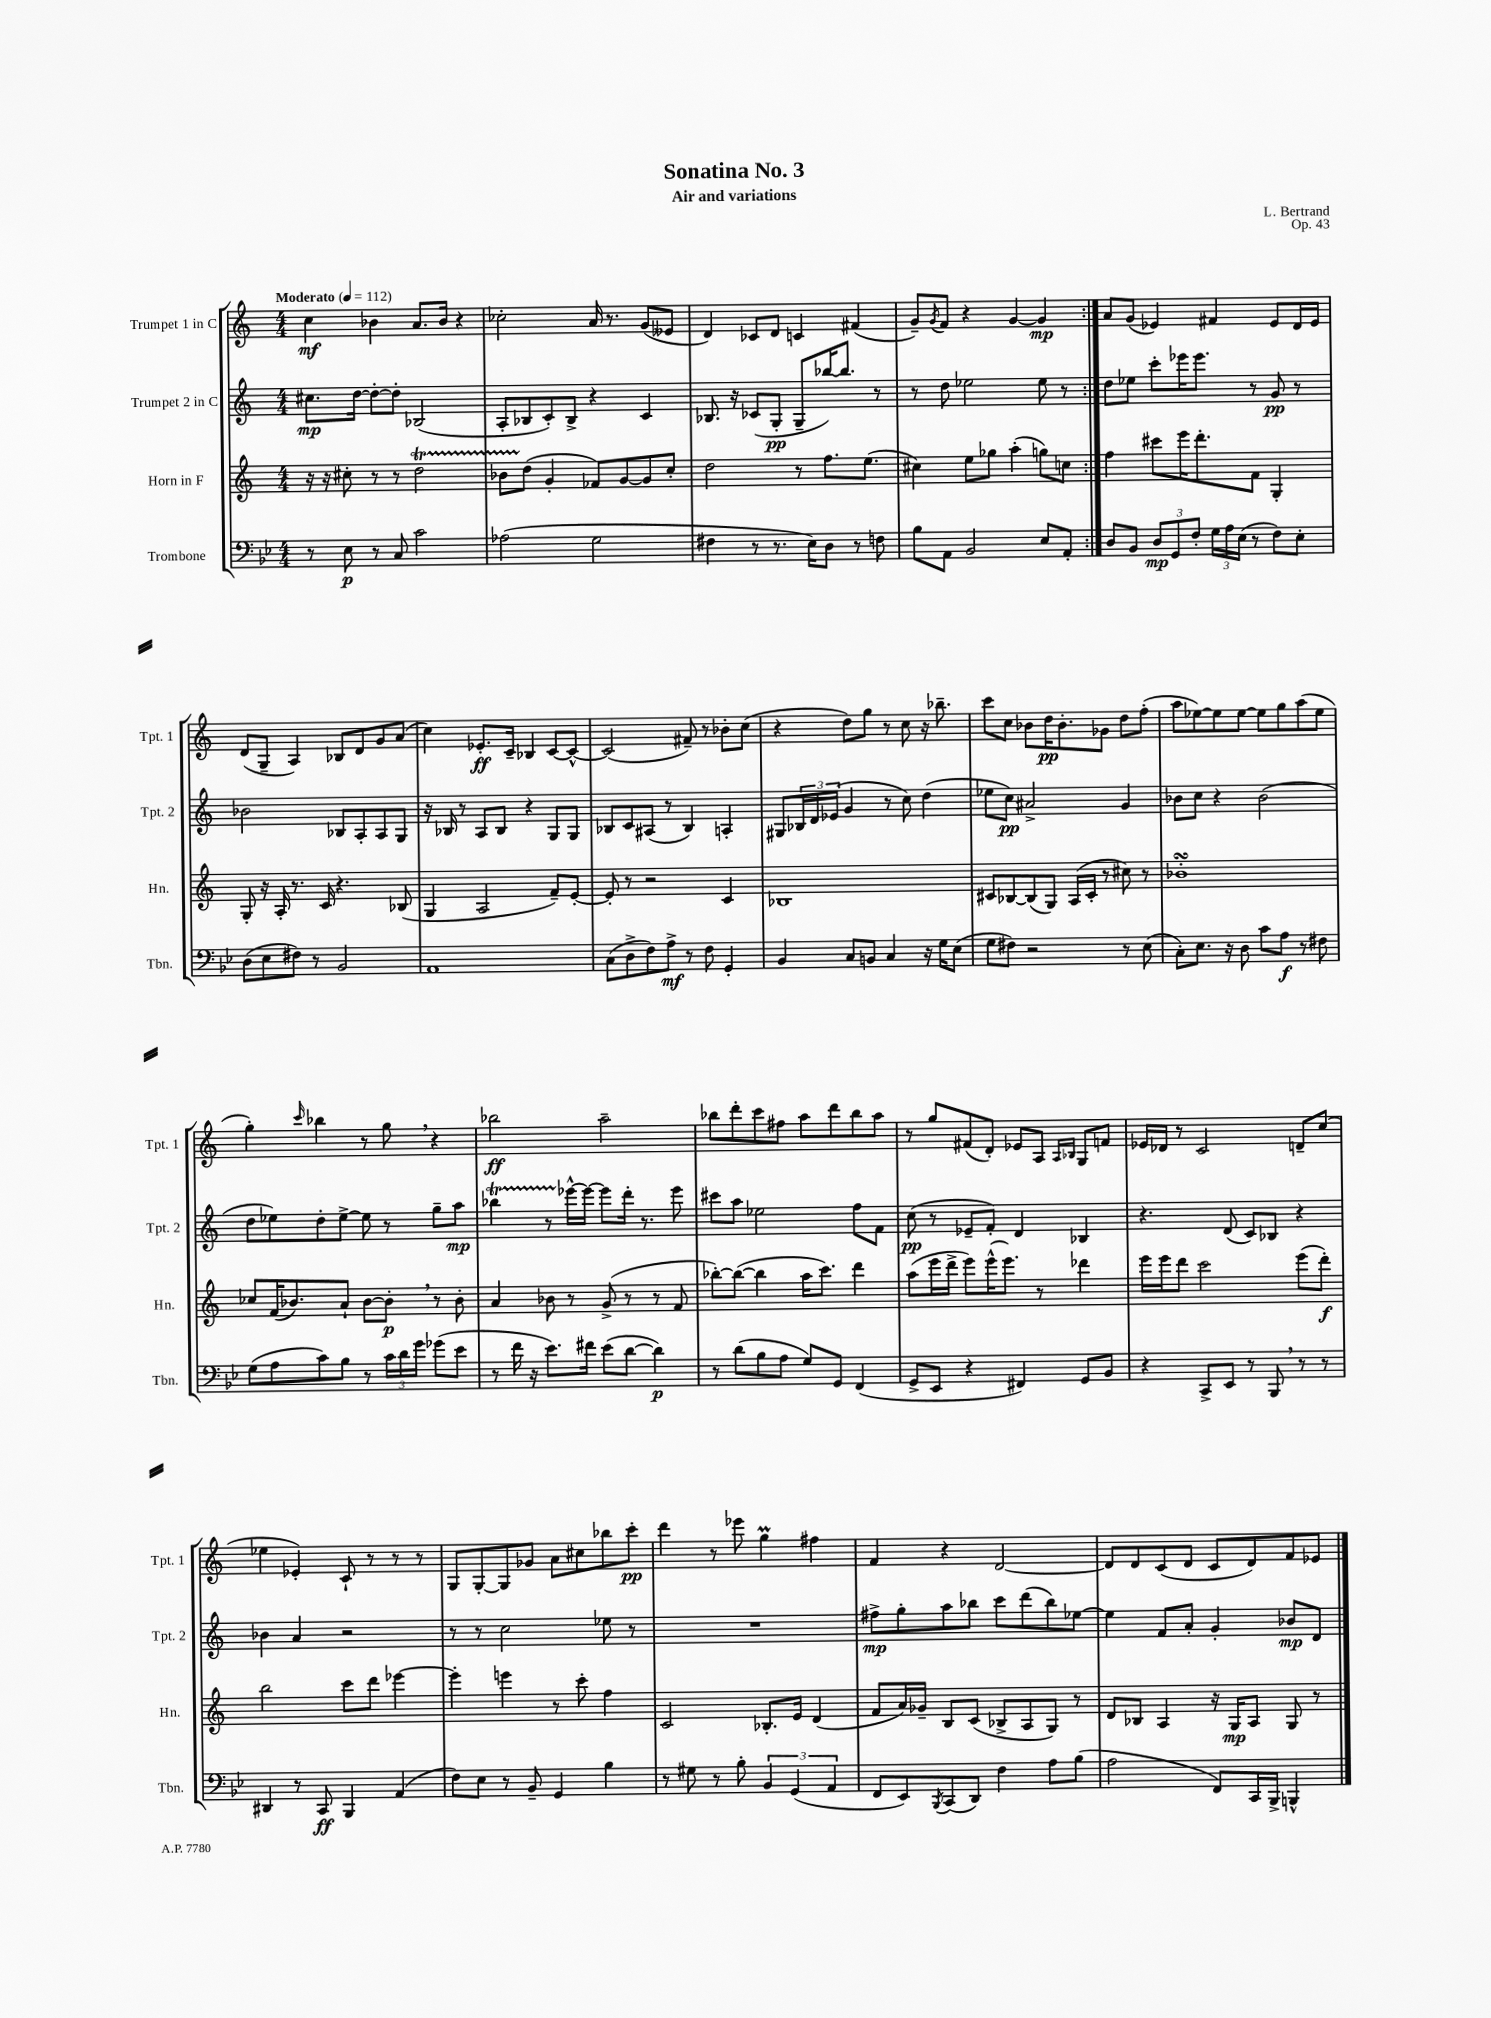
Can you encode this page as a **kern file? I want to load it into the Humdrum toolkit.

**kern	**dynam	**kern	**dynam	**kern	**dynam	**kern	**dynam
*part4	*part4	*part3	*part3	*part2	*part2	*part1	*part1
*staff4	*staff4	*staff3	*staff3	*staff2	*staff2	*staff1	*staff1
*I"Trombone	*	*I"Horn in F	*	*I"Trumpet 2 in C	*	*I"Trumpet 1 in C	*
*I'Tbn.	*	*I'Hn.	*	*I'Tpt. 2	*	*I'Tpt. 1	*
*clefF4	*	*clefG2	*	*clefG2	*	*clefG2	*
*k[b-e-]	*	*k[]	*	*k[]	*	*k[]	*
*M4/4	*	*M4/4	*	*M4/4	*	*M4/4	*
*MM112	*	*MM112	*	*MM112	*	*MM112	*
=1	=1	=1	=1	=1	=1	=1	=1
!	!	!	!	!	!	!LO:TX:a:B:t=Moderato	!
8r	.	16r	.	8.cc#X\L	mp	4cc\	mf
.	.	16r	.	.	.	.	.
8E-\	p	8cc#X'\	.	.	.	.	.
.	.	.	.	[16dd\Jk	.	.	.
8r	.	8r	.	8dd'\L_	.	4b-X\	.
8C/	.	8r	.	8dd'\J]	.	.	.
2c\	.	2ddT\	.	(2B-X/	.	8.a/L	.
.	.	.	.	.	.	16b-/Jk	.
.	.	.	.	.	.	4r	.
=2	=2	=2	=2	=2	=2	=2	=2
(2A-X\	.	8b-XTTT\L	.	8A'/L	.	2cc-X'\	.
.	.	(8dd\J	.	8B-X/	.	.	.
.	.	4g'/	.	8c'/)	.	.	.
.	.	.	.	8B-^/J	.	.	.
2G\	.	8f-X/L)	.	4r	.	16a/	.
.	.	.	.	.	.	8.r	.
.	.	[8g/	.	.	.	.	.
.	.	8g/]	.	4c/	.	(8g/L	.
.	.	8cc'/J	.	.	.	8e--X/J	.
=3	=3	=3	=3	=3	=3	=3	=3
4F#X\	.	2dd\	.	8.B-X/	.	4d/)	.
.	.	.	.	16r	.	.	.
8r	.	.	.	(8c-X/L	.	8c-X/L	.
8.r	.	.	.	8G'/J	pp	8d/J	.
.	.	8r	.	8G~/L	.	4cn/	.
16E-\KL)	.	.	.	.	.	.	.
8D\J	.	8.ff\L	.	[16bb-X/K)	.	.	.
.	.	.	.	8.bb-/J]	.	.	.
8r	.	.	.	.	.	(4f#X/	.
.	.	(8.ee\J	.	.	.	.	.
8Fn\	.	.	.	8r	.	.	.
=4	=4	=4	=4	=4	=4	=4	=4
8B-\L	.	4cc#X\)	.	8r	.	8g~/L)	.
.	.	.	.	.	.	8qg/	.
8AA\J	.	.	.	8dd\	.	8f/J	.
2BB-/	.	8ee\L	.	2ee-X\	.	4r	.
.	.	8gg-X\J	.	.	.	.	.
.	.	(4aa'\	.	.	.	[4g/	.
8E-/L	.	8ggn\L)	.	8ee-\	.	4g/]	mp
8AA'/J	.	8ccn\J	.	8r	.	.	.
=5:|!	=5:|!	=5:|!	=5:|!	=5:|!	=5:|!	=5:|!	=5:|!
8D/L	.	4ff\	.	8dd\L	.	8a/L	.
8BB-/J	.	.	.	8ee-X\J	.	(8g/J	.
12D/L	mp	8ccc#X\L	.	8ccc'\L	.	4e-X/)	.
12GG/	.	.	.	.	.	.	.
.	.	16eee\K	.	16eee-X\K	.	.	.
12F'/J	.	.	.	.	.	.	.
.	.	8.ddd'\	.	8.eee-\J	.	.	.
24G\LL	.	.	.	.	.	4f#X/	.
24A\	.	.	.	.	.	.	.
(24E-\JJ	.	.	.	.	.	.	.
8r	.	8f\J	.	8r	.	.	.
8F\L)	.	4G'/	.	8g/	pp	8e-/L	.
8E-'\J	.	.	.	8r	.	16d/L	.
.	.	.	.	.	.	16e-/JJ	.
!!LO:LB:g=z
=6	=6	=6	=6	=6	=6	=6	=6
(8D\L	.	8G'/	.	2b-X\	.	(8d/L	.
8E-\	.	16r	.	.	.	8G~/J	.
.	.	16A'/	.	.	.	.	.
8F#X\J)	.	8.r	.	.	.	4A/)	.
8r	.	.	.	.	.	.	.
.	.	16c/	.	.	.	.	.
2BB-/	.	4.r	.	8B-X/L	.	8B-X/L	.
.	.	.	.	8A'/	.	8d/	.
.	.	.	.	8A/	.	8g/	.
.	.	(8B-X/	.	8G/J	.	(8a/J	.
=7	=7	=7	=7	=7	=7	=7	=7
1AA	.	4G/	.	16r	.	4cc\)	.
.	.	.	.	16B-X/	.	.	.
.	.	.	.	8r	.	.	.
.	.	2A/	.	8A/L	.	8.e-X'/L	ff
.	.	.	.	8B-/J	.	.	.
.	.	.	.	.	.	16c~/Jk	.
.	.	.	.	4r	.	4B-X/	.
.	.	8f~/L)	.	8G/L	.	[8c/L	.
.	.	[8e'/J	.	8G/J	.	8c^^/J_	.
=8	=8	=8	=8	=8	=8	=8	=8
(8C\L	.	8e'/]	.	8B-X/L	.	(2c/]	.
8D^\	.	8r	.	8c/	.	.	.
8F\)	.	2r	.	(8A#X/J	.	.	.
8A^\J	mf	.	.	8r	.	.	.
8r	.	.	.	4B-/)	.	8f#X~/)	.
8F\	.	.	.	.	.	8r	.
4GG'/	.	4c/	.	4An'/	.	8b-X'\L	.
.	.	.	.	.	.	(8cc\J	.
=9	=9	=9	=9	=9	=9	=9	=9
4BB-/	.	1B-X	.	8G#X/L	.	4r	.
.	.	.	.	24B-X/L	.	.	.
.	.	.	.	24d/	.	.	.
.	.	.	.	(24e-X/JJ	.	.	.
8C/L	.	.	.	4g/	.	8dd\L)	.
8BBn/J	.	.	.	.	.	8gg\J	.
4C/	.	.	.	8r	.	8r	.
.	.	.	.	8cc\)	.	8cc\	.
16r	.	.	.	(4dd\	.	16r	.
16G\KL	.	.	.	.	.	8.bb-X~\	.
(8E-\J	.	.	.	.	.	.	.
=10	=10	=10	=10	=10	=10	=10	=10
8G\L	.	8c#X/L	.	8ee-X\L	.	8ccc\L	.
8F#X\J)	.	[8B-X/	.	8cc\J)	pp	8cc\J	.
2r	.	(8B-/]	.	2a#X^/	.	8b-X\L	.
.	.	8G/J)	.	.	.	16dd\K	pp
.	.	.	.	.	.	8.b-'\	.
.	.	(16A/LL	.	.	.	.	.
.	.	16c#'/JJ	.	.	.	.	.
.	.	8r	.	.	.	8g-X\J	.
8r	.	8cc#X\)	.	4g/	.	8dd\L	.
(8E-\	.	8r	.	.	.	(8ff'\J	.
=11	=11	=11	=11	=11	=11	=11	=11
8C'\L)	.	1b-XsSSs'	.	8b-X\L	.	8aa\L	.
8.E-\J	.	.	.	8cc\J	.	[8ee-X\)	.
.	.	.	.	4r	.	8ee-\]	.
16r	.	.	.	.	.	.	.
8D\	.	.	.	.	.	[8ee-\J	.
8c\L	.	.	.	(2b-\	.	8ee-\L]	.
8A\J	f	.	.	.	.	8gg\	.
8r	.	.	.	.	.	(8aa\	.
8F#X\	.	.	.	.	.	8ee-\J	.
!!LO:LB:g=z
=12	=12	=12	=12	=12	=12	=12	=12
(8G\L	.	8cc-X/L	.	8dd\L	.	4gg'\)	.
8A\	.	(16f/K	.	8ee-X\)	.	.	.
.	.	8.b-X/)	.	.	.	.	.
.	.	.	.	.	.	16qqccc/	.
8c\)	.	.	.	8dd'\	.	4bb-X\	.
8B-\J	.	8a`/J	.	[8ee-^\J	.	.	.
8r	.	[8b-\L	.	8ee-\]	.	8r	.
24c\LL	.	8b-',\J]	p	8r	.	8gg,\	.
24d\	.	.	.	.	.	.	.
24g\JJ	.	.	.	.	.	.	.
(8g-X\L	.	8r	.	8gg~\L	.	4r	.
8e-\J	.	8b-'\	.	8aa\J	mp	.	.
=13	=13	=13	=13	=13	=13	=13	=13
8r	.	4a/	.	4bb-XT\	.	2bb-X\	ff
16f\	.	.	.	.	.	.	.
16r	.	.	.	.	.	.	.
8.e-\L)	.	8b-X\	.	8r	.	.	.
.	.	8r	.	[16eee-X^^\LL	.	.	.
16f#X\Jk	.	.	.	16eee-\JJ_	.	.	.
(8e-\L	.	(8g^/	.	8eee-\L]	.	2aa~\	.
[8d\J	.	8r	.	16ddd'\Jk	.	.	.
.	.	.	.	8.r	.	.	.
4d\])	p	8r	.	.	.	.	.
.	.	8f/	.	8eee-\	.	.	.
=14	=14	=14	=14	=14	=14	=14	=14
8r	.	[8bb-X'\L)	.	8ccc#X\L	.	8bb-X\L	.
(8d\L	.	(8bb-\J_	.	8aa\J	.	8ddd'\	.
8B-\	.	4bb-\]	.	2ee-X\	.	8ccc\	.
8A\J	.	.	.	.	.	8ff#X\J	.
8G/L)	.	16aa\KL	.	.	.	8aa\L	.
.	.	8.ccc\J)	.	.	.	.	.
8GG/J	.	.	.	.	.	8ddd\	.
(4FF/	.	4ddd\	.	8ff\L	.	8bb-\	.
.	.	.	.	8f\J	.	8aa\J	.
=15	=15	=15	=15	=15	=15	=15	=15
8GG^/L	.	(8aa\L	.	(8cc\	pp	8r	.
8EE-/J	.	16eee\L	.	8r	.	8gg/L	.
.	.	16ddd^\JJ	.	.	.	.	.
4r	.	8eee\L)	.	8e-X~/L	.	(8f#X/	.
.	.	(16eee^^\K	.	8f'/J)	.	8d'/J)	.
.	.	8.eee\J)	.	.	.	.	.
4FF#X/)	.	.	.	4d/	.	8e-X/L	.
.	.	8r	.	.	.	8A/J	.
.	.	.	.	.	.	16qqA/LL	.
.	.	.	.	.	.	16qqB-X/JJ	.
8GG/L	.	4ddd-X\	.	4B-X/	.	8G/L	.
8BB-/J	.	.	.	.	.	8fn/J	.
=16	=16	=16	=16	=16	=16	=16	=16
4r	.	16eee\LL	.	4.r	.	16e-X/LL	.
.	.	16eee\J	.	.	.	16d-X/JJ	.
.	.	8ddd\J	.	.	.	8r	.
8CC^/L	.	2ccc\	.	.	.	2c/	.
8EE-/J	.	.	.	(8d/	.	.	.
8r	.	.	.	8c/L)	.	.	.
8BBB-,/	.	.	.	8B-X/J	.	.	.
8r	.	(8eee\L	.	4r	.	8dn~/L	.
8r	.	8ddd'\J)	f	.	.	(8cc/J	.
!!LO:LB:g=z
=17	=17	=17	=17	=17	=17	=17	=17
4DD#X/	.	2bb\	.	4b-X\	.	4ee-X\	.
8r	.	.	.	4a/	.	4e-X'/)	.
8CC/	ff	.	.	.	.	.	.
4BBB-/	.	8ccc\L	.	2r	.	8c`/	.
.	.	8ddd\J	.	.	.	8r	.
(4AA/	.	[4eee-X\	.	.	.	8r	.
.	.	.	.	.	.	8r	.
=18	=18	=18	=18	=18	=18	=18	=18
8F\L)	.	4eee-'\]	.	8r	.	8G/L	.
8E-\J	.	.	.	8r	.	[8G'/	.
8r	.	4eeen\	.	2cc\	.	8G/]	.
8BB-~/	.	.	.	.	.	8g-X/J	.
4GG/	.	8r	.	.	.	8a\L	.
.	.	8ccc'\	.	.	.	8cc#X\	.
4B-\	.	4ff\	.	8ee-X\	.	8bb-X\	.
.	.	.	.	8r	.	8ccc'\J	pp
=19	=19	=19	=19	=19	=19	=19	=19
8r	.	2c/	.	1r	.	4ddd\	.
8G#X\	.	.	.	.	.	.	.
8r	.	.	.	.	.	8r	.
8B-'\	.	.	.	.	.	8eee-X\	.
6BB-/	.	8.B-X'/L	.	.	.	4ggM\	.
(6GG/	.	.	.	.	.	.	.
.	.	16e/Jk	.	.	.	.	.
.	.	(4d/	.	.	.	4ff#X\	.
6AA/	.	.	.	.	.	.	.
=20	=20	=20	=20	=20	=20	=20	=20
8FF/L	.	8f/L	.	8ff#X^\L	mp	4f/	.
8EE-/)	.	16a/L)	.	8gg'\	.	.	.
.	.	16g-X~/JJ	.	.	.	.	.
8qBBB-/	.	.	.	.	.	.	.
(8CC/	.	8B/L	.	8aa\	.	4r	.
8DD/J)	.	(8c/J	.	8bb-X\J	.	.	.
4F\	.	8B-X^/L	.	8ccc\L	.	[2d/	.
.	.	8A/	.	(8ddd\	.	.	.
8A\L	.	8G/J)	.	8bb-\)	.	.	.
(8B-\J	.	8r	.	[8ee-X\J	.	.	.
=21	=21	=21	=21	=21	=21	=21	=21
2A\	.	8d/L	.	4ee-\]	.	8d/L]	.
.	.	8B-X/J	.	.	.	8d/	.
.	.	4A/	.	8f/L	.	(8c/	.
.	.	.	.	8a'/J	.	8d/J	.
8FF/L)	.	16r	.	4g'/	.	8c/L	.
.	.	16G/KL	mp	.	.	.	.
16CC/L	.	8A/J	.	.	.	8d/)	.
16BBB-^/JJ	.	.	.	.	.	.	.
4BBBn^^/	.	8G/	.	8b-X/L	mp	8f/	.
.	.	8r	.	8d/J	.	8e-X/J	.
==	==	==	==	==	==	==	==
*-	*-	*-	*-	*-	*-	*-	*-
